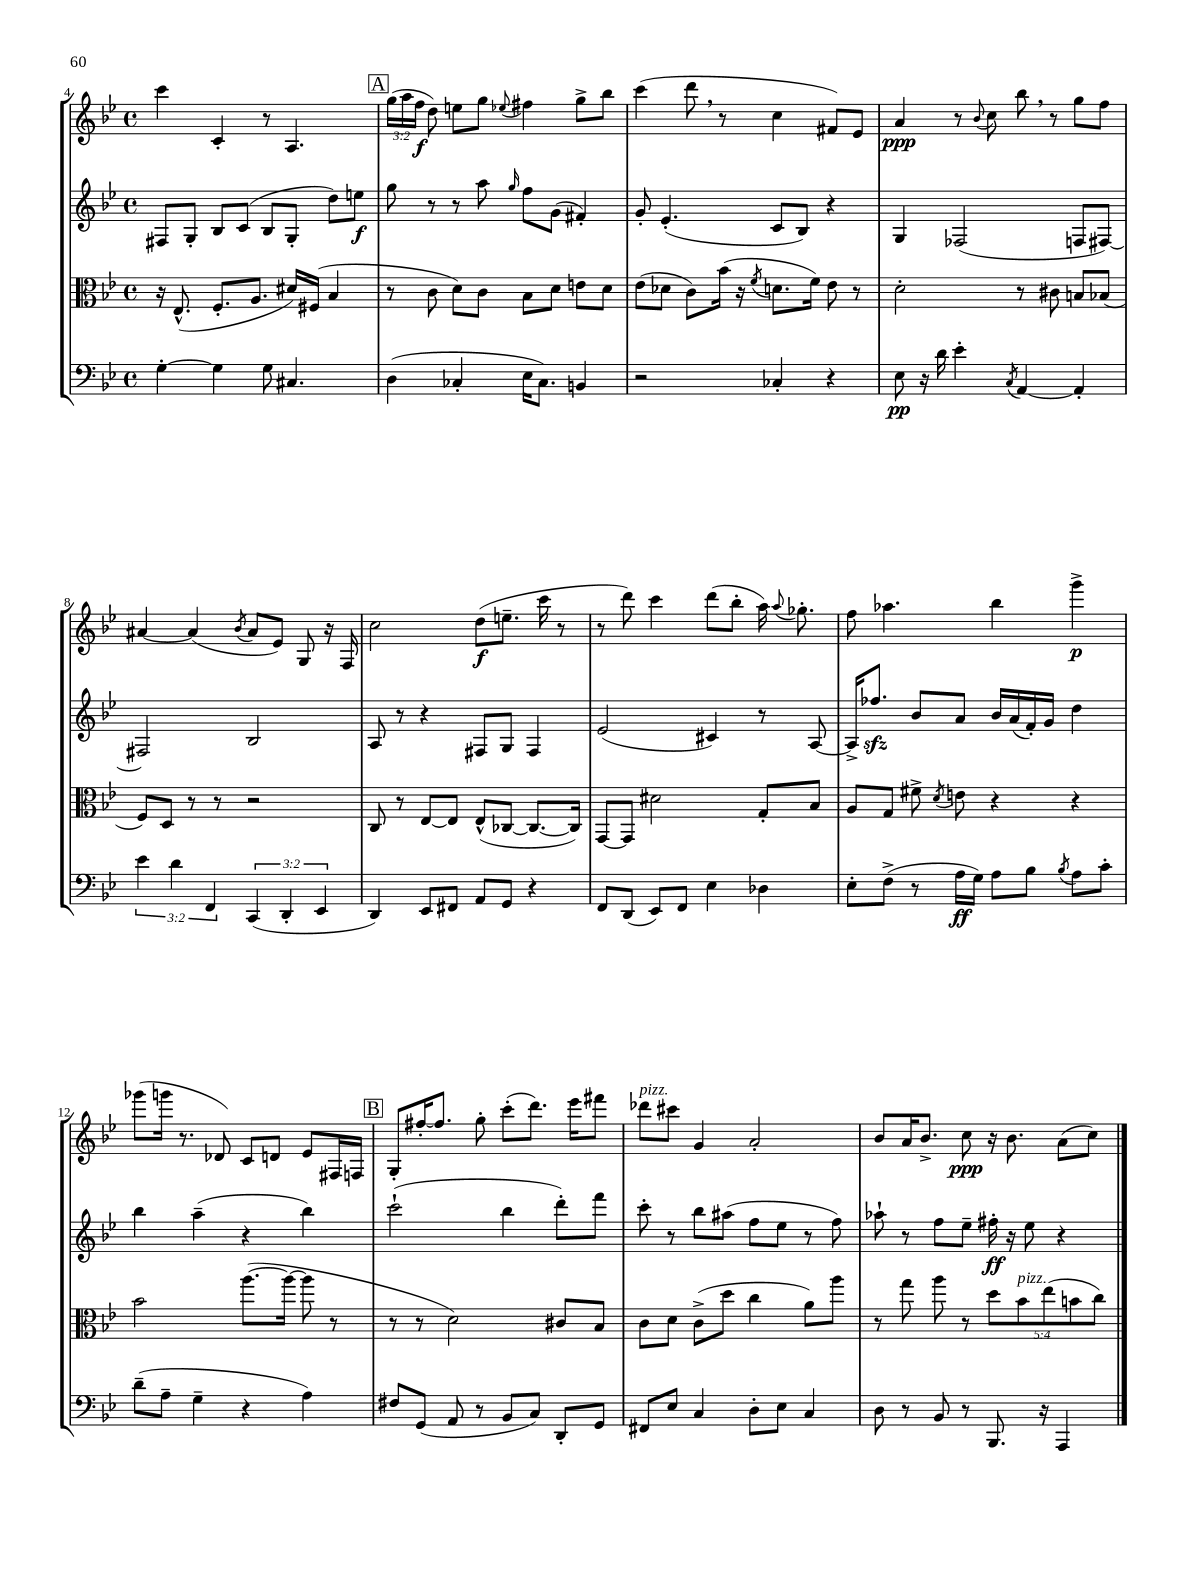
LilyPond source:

<<
\new StaffGroup <<
\new Staff = "s0" {
    \clef treble \key bes \major \defaultTimeSignature \time 4/4 \override Staff.TupletNumber.text = #tuplet-number::calc-fraction-text
    \autoBeamOff c'''4 c'4-. r8 a4. |
    \mark \markup { \box "A" } \tuplet 3/2 { g''16[( a''16 f''16]\f } d''8) e''8[ g''8] \appoggiatura { ees''8 } fis''4 g''8[-> bes''8] |
    c'''4( d'''8 \breathe r8 c''4 fis'8[) ees'8] |
    a'4\ppp r8 \appoggiatura { bes'8 } c''8 bes''8 \breathe r8 g''8[ f''8] |
    ais'4~ ais'4( \acciaccatura { bes'8 } ais'8[ ees'8]) g8 r16 f16 |
    c''2 d''8[\f( e''8.]-- c'''16 r8 |
    r8 d'''8) c'''4 d'''8[( bes''8]-. a''16) \appoggiatura { a''8 } ges''8.-. |
    f''8 aes''4. bes''4 g'''4->\p |
    ges'''8[( g'''16] r8. des'8) c'8[ d'8] ees'8[ fis16 f16] |
    \mark \markup { \box "B" } g8[-. fis''16~-. fis''8.] g''8-. c'''8[-.( d'''8.]) ees'''16[ fis'''8] |
    des'''8[^\markup { \italic "pizz." } cis'''8] g'4 a'2-. |
    bes'8[ a'16 bes'8.]-> c''8\ppp r16 bes'8. a'8[( c''8]) \bar "|." |
}
\new Staff = "s1" {
    \clef treble \key bes \major \defaultTimeSignature \time 4/4
    \autoBeamOff fis8[ g8]-. bes8[ c'8]( bes8[ g8]-. d''8[) e''8]\f |
    \mark \markup { \box "A" } g''8 r8 r8 a''8 \grace { g''16 } f''8[ g'8]( fis'4-.) |
    g'8-. ees'4.-.( c'8[ bes8]) r4 |
    g4 fes2( f8[ fis8]~) |
    fis2 bes2 |
    a8 r8 r4 fis8[ g8] fis4 |
    ees'2( cis'4) r8 a8~ |
    a16[-> fes''8.]\sfz bes'8[ a'8] bes'16[ a'16( f'16-.) g'16] d''4 |
    bes''4 a''4--( r4 bes''4) |
    \mark \markup { \box "B" } c'''2-!( bes''4 d'''8[-.) f'''8] |
    c'''8-. r8 bes''8[ ais''8]( f''8[ ees''8] r8 f''8) |
    aes''8-! r8 f''8[ ees''8]-- fis''16-.\ff r16 ees''8 r4 \bar "|." |
}
\new Staff = "s2" {
    \clef alto \key bes \major \defaultTimeSignature \time 4/4 \override Staff.TupletNumber.text = #tuplet-number::calc-fraction-text
    \autoBeamOff r16 ees8.-^( f8.[-. a8.] dis'16[) fis16]( bes4 |
    \mark \markup { \box "A" } r8 c'8 d'8[) c'8] bes8[ d'8] e'8[ d'8] |
    ees'8[( des'8] c'8[) bes'16]( r16 \acciaccatura { f'8 } d'8.[ f'16]) ees'8 r8 |
    d'2-. r8 cis'8 b8[ bes8]( |
    f8[) d8] r8 r8 r2 |
    c8 r8 ees8[~ ees8] ees8[-^( ces8]~ ces8.[~ ces16]) |
    g,8[~ g,8] dis'2 g8[-. bes8] |
    a8[ g8] fis'8-> \acciaccatura { d'8 } e'8 r4 r4 |
    bes'2 a''8.[~( a''16]~ a''8 r8 |
    \mark \markup { \box "B" } r8 r8 d'2) cis'8[ bes8] |
    c'8[ d'8] c'8[->( d''8] c''4 a'8[) a''8] |
    r8 g''8 a''8 r8 \tuplet 5/4 { d''8[ bes'8^\markup { \italic "pizz." } ees''8( b'8 c''8]) } \bar "|." |
}
\new Staff = "s3" {
    \clef bass \key bes \major \defaultTimeSignature \time 4/4 \override Staff.TupletNumber.text = #tuplet-number::calc-fraction-text
    \autoBeamOff g4~-. g4 g8 cis4. |
    \mark \markup { \box "A" } d4( ces4-. ees16[ ces8.]) b,4 |
    r2 ces4-. r4 |
    ees8\pp r16 d'16 ees'4-. \acciaccatura { c8 } a,4~ a,4-. |
    \tuplet 3/2 { ees'4 d'4 f,4 } \tuplet 3/2 { c,4( d,4-. ees,4 } |
    d,4) ees,8[ fis,8] a,8[ g,8] r4 |
    f,8[ d,8]( ees,8[) f,8] ees4 des4 |
    ees8[-. f8]->( r8 a16[\ff g16]) a8[ bes8] \acciaccatura { bes8 } a8[ c'8]-. |
    d'8[--( a8]-- g4-- r4 a4) |
    \mark \markup { \box "B" } fis8[ g,8]( a,8 r8 bes,8[ c8]) d,8[-. g,8] |
    fis,8[ ees8] c4 d8[-. ees8] c4 |
    d8 r8 bes,8 r8 bes,,8. r16 a,,4 \bar "|." |
}
>>
>>
\layout { \context { \Score currentBarNumber = #4 } }
